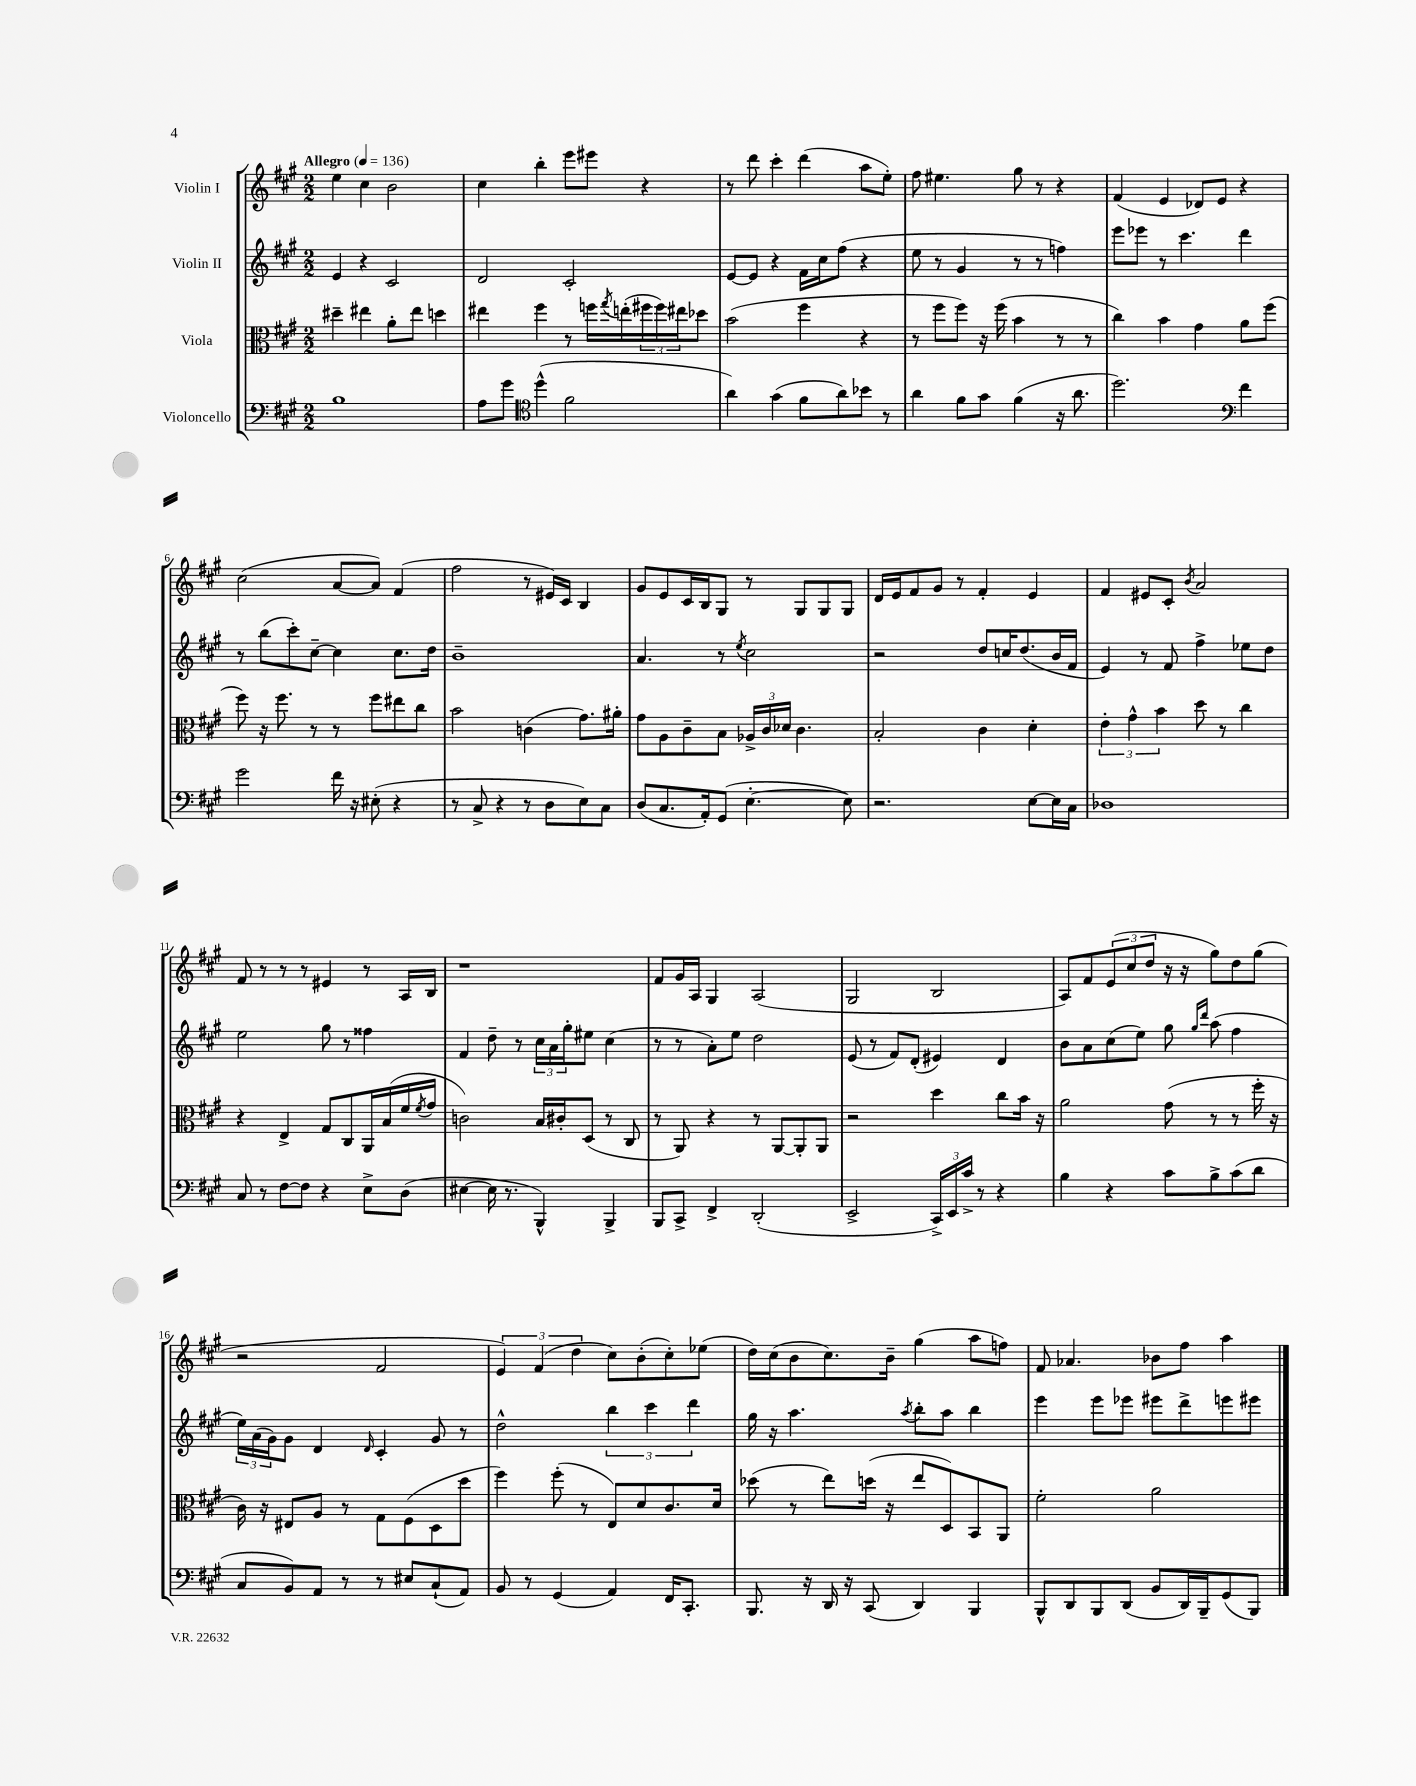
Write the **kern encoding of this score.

**kern	**kern	**kern	**kern
*staff4	*staff3	*staff2	*staff1
*clefF4	*clefC3	*clefG2	*clefG2
*k[f#c#g#]	*k[f#c#g#]	*k[f#c#g#]	*k[f#c#g#]
*M2/2	*M2/2	*M2/2	*M2/2
*MM136	*MM136	*MM136	*MM136
1B	4dd#~	4e	4ee
.	4ee#	4r	4cc#
.	8a'	2c#	2b
.	8ee#	.	.
.	4dd	.	.
=	=	=	=
8A	4ee#	2d	4cc#
8g#	.	.	.
*clefC4	*	*	*
(4dd^^	4ff#	.	4bb'
2f#	8r	2c#'	8eee
.	16ff	.	8eee#
.	8qgg#	.	.
.	(16ee'	.	.
.	24ff#	.	4r
.	24ff#)	.	.
.	24ee#	.	.
.	8dd-	.	.
=	=	=	=
4a)	(2b	[8e	8r
.	.	8e]	8ddd
(4g#	.	4r	4ccc#'
8f#	4ff#	16f#	(4ddd
.	.	16cc#	.
8a)	.	(8ff#	.
8b-	4r	4r	8aa
8r	.	.	8ee')
=	=	=	=
4a	8r	8ee	8ff#
.	8ff#	8r	4.ee#
8f#	8ff#)	4g#	.
8g#	16r	.	.
.	(16ff#	.	.
(4f#	4b	8r	8gg#
.	.	8r	8r
16r	8r	4ff)	4r
8.a	.	.	.
.	8r	.	.
=	=	=	=
2.dd)	4cc#)	8eee	(4f#
.	.	8eee-	.
.	4b	8r	4e
.	.	4.ccc#	.
.	4g#	.	8d-)
.	.	.	8e
*clefF4	*	*	*
4f#	8a	4ddd	4r
.	(8ff#	.	.
=	=	=	=
2g#	8ff#)	8r	(2cc#
.	16r	(8bb	.
.	8.ff#	.	.
.	.	8ccc#')	.
.	8r	[8cc#~	.
16f#	8r	4cc#]	[8a
16r	.	.	.
(8E#'	8ff#	.	8a])
4r	8ee#	8.cc#	(4f#
.	8cc#	.	.
.	.	16dd	.
=	=	=	=
8r	2b	1b~	2ff#
8C#^	.	.	.
4r	.	.	.
8r	(4c	.	8r
8D	.	.	16e#)
.	.	.	16c#
8E)	8.g#)	.	4B
8C#	.	.	.
.	16a#'	.	.
=	=	=	=
(8D	8g#	4.a	8g#
8.C#	8A	.	8e
.	8c#~	.	16c#
16AA')	.	.	16B
(8GG#	8B	8r	8G#
.	.	8qee	.
[4.E'	24A-^	2cc#	8r
.	24c#	.	.
.	24d-	.	.
.	4.c#	.	8G#
.	.	.	8G#
8E])	.	.	8G#
=	=	=	=
2.r	2B'	2r	16d
.	.	.	16e
.	.	.	8f#
.	.	.	8g#
.	.	.	8r
.	4c#	8dd	4f#'
.	.	16cc	.
.	.	(8.dd	.
[8E	4d'	.	4e
16E]	.	16b	.
16C#	.	16f#	.
=	=	=	=
1D-	6e'	4e)	4f#
.	6g#^^	.	.
.	.	8r	8e#
.	6b	.	.
.	.	8f#	8c#'
.	.	.	8qb
.	8dd	4ff#^	2a
.	8r	.	.
.	4cc#	8ee-	.
.	.	8dd	.
=	=	=	=
8C#	4r	2ee	8f#
8r	.	.	8r
[8F#	4E^	.	8r
8F#]	.	.	8r
4r	8G#	8gg#	4e#
.	8C#	8r	.
8E^	16AA	4ff##	8r
.	(16B	.	.
(8D	16f#	.	16A
.	8qf#	.	.
.	16g#	.	16B
=	=	=	=
[4E#	2c)	4f#	1r
16E#]	.	8dd~	.
8.r	.	.	.
.	.	8r	.
4BBB^^)	16B	24cc#	.
.	.	24a	.
.	16c#'	.	.
.	.	24gg#'	.
.	(8D	8ee#	.
4BBB^	8r	(4cc#	.
.	8C#	.	.
=	=	=	=
8BBB	8r	8r	8f#
8CC#^	8AA)	8r	16g#
.	.	.	16A
4FF#^	4r	8a')	4G#
.	.	8ee	.
(2DD'	8r	2dd	(2A
.	[8AA	.	.
.	8AA']	.	.
.	8AA	.	.
=	=	=	=
2EE^	2r	(8e	2G#
.	.	8r	.
.	.	8f#)	.
.	.	(8d'	.
24CC#^)	4dd	4e#)	2B
24EE	.	.	.
24c#^	.	.	.
8r	.	.	.
4r	8cc#	4d	.
.	16b	.	.
.	16r	.	.
=	=	=	=
4B	2a	8b	8A)
.	.	8a	8f#
4r	.	(8cc#	(12e
.	.	.	12cc#
.	.	8ee)	.
.	.	.	12dd
8c#	(8g#	8gg#	16r
.	.	.	16r
.	.	16qqgg#	.
.	.	16qqddd	.
8B^	8r	(8aa	8gg#)
(8c#	8r	4ff#	8dd
8d	16ff#'	.	(8gg#
.	16r	.	.
=	=	=	=
8C#	16c#)	24ee)	2r
.	.	(24a	.
.	16r	.	.
.	.	24g#)	.
8BB)	8E#	8g#	.
8AA	8A	4d	.
8r	8r	.	.
.	.	16qqd	.
8r	8G#	4c#'	2f#
8E#	(8F#	.	.
(8C#`	8D	8g#	.
8AA)	8dd	8r	.
=	=	=	=
8BB	4ff#)	2dd^^	6e)
8r	.	.	.
.	.	.	(6f#
(4GG#	(8ff#'	.	.
.	.	.	6dd
.	8r	.	.
4AA)	8E)	6bb	8cc#)
.	8d	.	(8b'
.	.	6ccc#	.
16FF#	8.c#	.	8cc#')
8.CC#'	.	.	.
.	.	6ddd	.
.	.	.	(8ee-
.	16d	.	.
=	=	=	=
8.BBB	(8dd-	16gg#	16dd)
.	.	16r	(16cc#
.	8r	4.aa	8b
16r	.	.	.
16DD	8ee)	.	8.cc#)
16r	.	.	.
(8CC#	(16dd	.	.
.	16r	.	16b~
.	.	8qaa	.
4DD)	8ee	8bb'	(4gg#
.	8D)	8aa	.
4BBB	8BB	4bb	8aa
.	8AA	.	8ff)
=	=	=	=
8BBB^^	2f#'	4eee	8f#
8DD	.	.	4.a-
8BBB	.	8eee	.
(8DD	.	8eee-	.
8BB	2a	8eee#	8b-
16DD)	.	8ddd^	8ff#
16BBB~	.	.	.
(8GG#	.	8eee	4aa
8BBB)	.	8eee#	.
==	==	==	==
*-	*-	*-	*-
